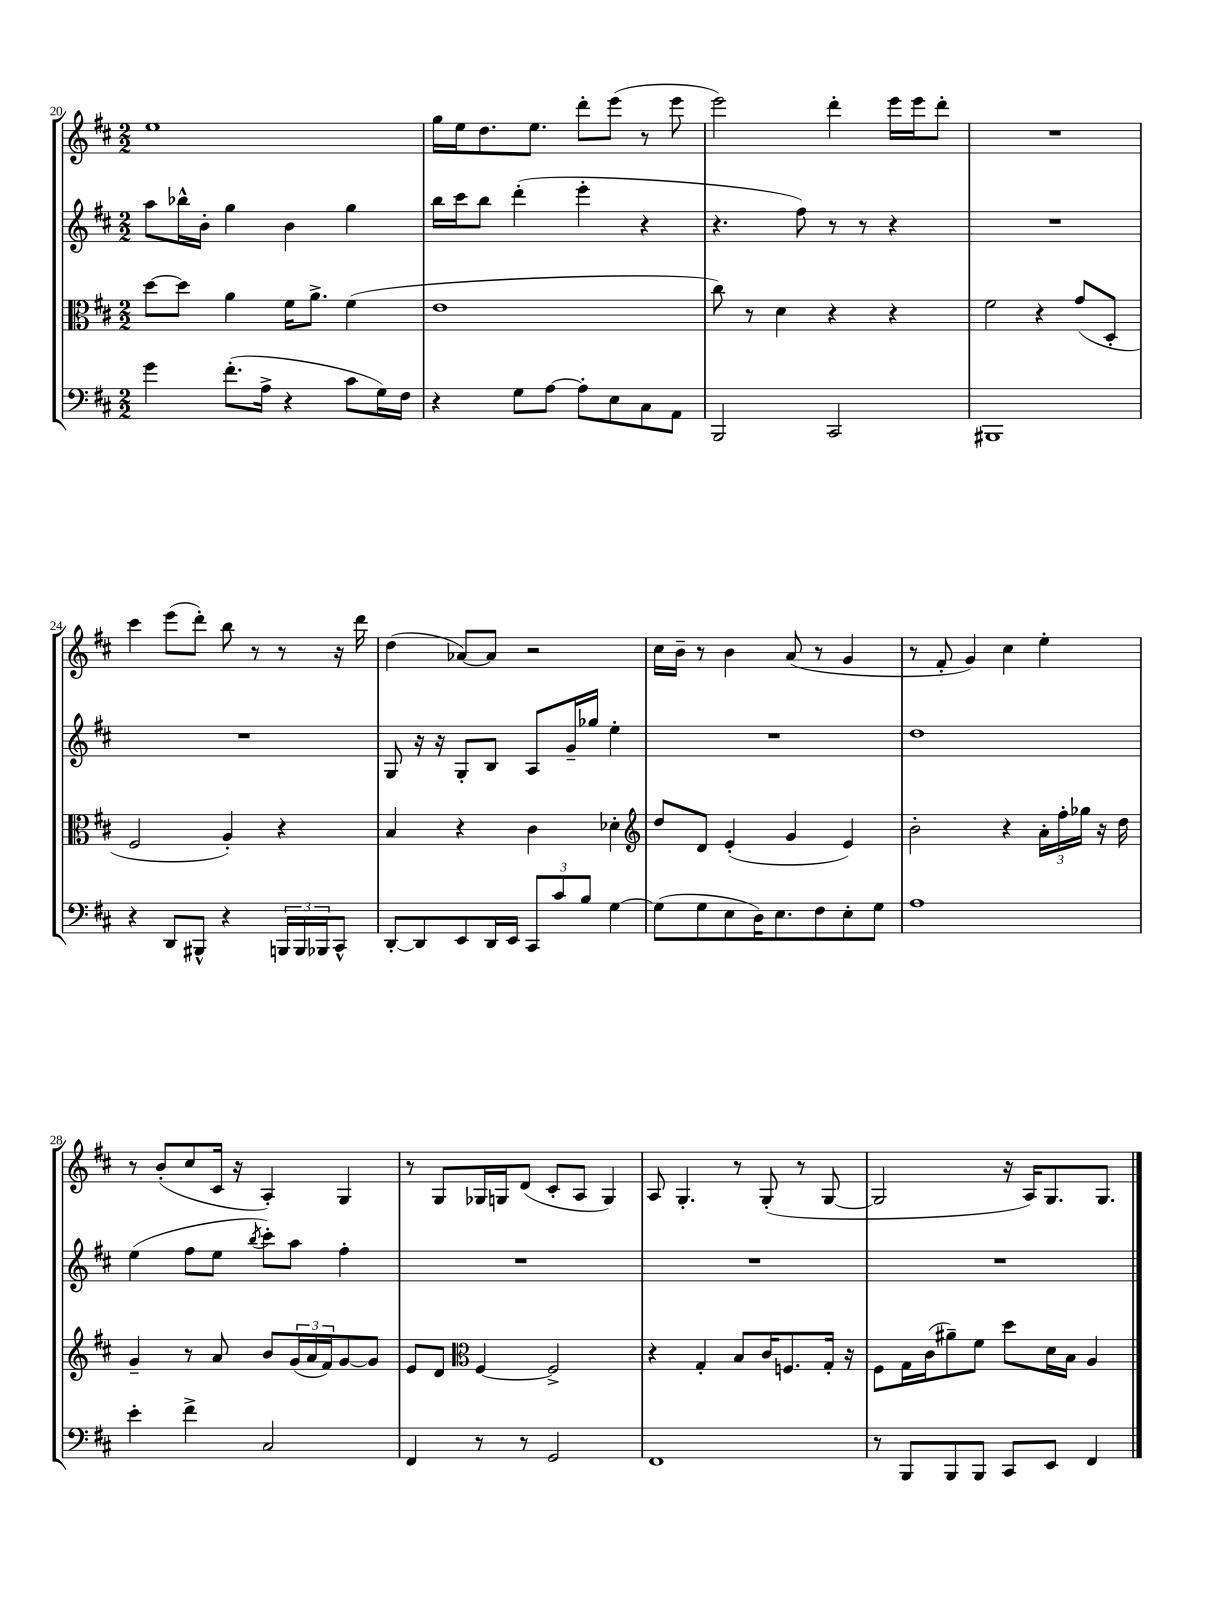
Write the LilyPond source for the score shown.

<<
\new StaffGroup <<
\new Staff = "s0" {
    \clef treble \key d \major \numericTimeSignature \time 2/2
    e''1 |
    g''16 e''16 d''8. e''8. d'''8-. e'''8( r8 e'''8 |
    e'''2) d'''4-. e'''16 e'''16 d'''8-. |
    R1 |
    cis'''4 e'''8( d'''8-.) b''8 r8 r8 r16 d'''16 |
    d''4( aes'8~) aes'8 r2 |
    cis''16 b'16-- r8 b'4 a'8( r8 g'4 |
    r8 fis'8-. g'4) cis''4 e''4-. |
    r8 b'8-.( cis''8 cis'16 r16 a4-.) g4 |
    r8 g8 ges16 g16 d'8( cis'8-. a8 g4) |
    a8 g4.-. r8 g8-.( r8 g8~ |
    g2 r16 a16) g8. g8. \bar "|." |
}
\new Staff = "s1" {
    \clef treble \key d \major \numericTimeSignature \time 2/2
    a''8 bes''16-^ b'16-. g''4 b'4 g''4 |
    b''16 cis'''16 b''8 d'''4-.( e'''4-. r4 |
    r4. fis''8) r8 r8 r4 |
    R1 |
    R1 |
    g8 r16 r16 g8-. b8 a8 g'16-- ges''16 e''4-. |
    R1 |
    d''1 |
    e''4( fis''8 e''8 \acciaccatura { b''8 } cis'''8-.) a''8 fis''4-. |
    R1 |
    R1 |
    R1 \bar "|." |
}
\new Staff = "s2" {
    \clef alto \key d \major \numericTimeSignature \time 2/2
    d''8~ d''8 a'4 fis'16 a'8.-> fis'4( |
    e'1 |
    cis''8) r8 d'4 r4 r4 |
    fis'2 r4 g'8( d8-. |
    fis2 a4-.) r4 |
    b4 r4 cis'4 des'4-. |
    \clef treble d''8 d'8 e'4-.( g'4 e'4) |
    b'2-. r4 \tuplet 3/2 { a'16-. fis''16-. ges''16 } r16 d''16 |
    g'4-- r8 a'8 b'8 \tuplet 3/2 { g'16( a'16 fis'16) } g'8~ g'8 |
    e'8 d'8 \clef alto fis4~ fis2-> |
    r4 g4-. b8 cis'16 f8. g16-. r16 |
    fis8 g16 cis'16( ais'8--) fis'8 d''8 d'16 b16 a4 \bar "|." |
}
\new Staff = "s3" {
    \clef bass \key d \major \numericTimeSignature \time 2/2
    g'4 fis'8.-.( a16-> r4 cis'8 g16) fis16 |
    r4 g8 a8~ a8-. e8 cis8 a,8 |
    b,,2 cis,2 |
    bis,,1 |
    r4 d,8 bis,,8-^ r4 \tuplet 3/2 { b,,16 b,,16 bes,,16 } cis,8-^ |
    d,8~-. d,8 e,8 d,16 e,16 \tuplet 3/2 { cis,8 cis'8 b8 } g4~ |
    g8( g8 e8 d16) e8. fis8 e8-. g8 |
    a1 |
    e'4-. fis'4-> cis2 |
    fis,4 r8 r8 g,2 |
    fis,1 |
    r8 b,,8 b,,8 b,,8 cis,8 e,8 fis,4 \bar "|." |
}
>>
>>
\layout { \context { \Score currentBarNumber = #20 } }
